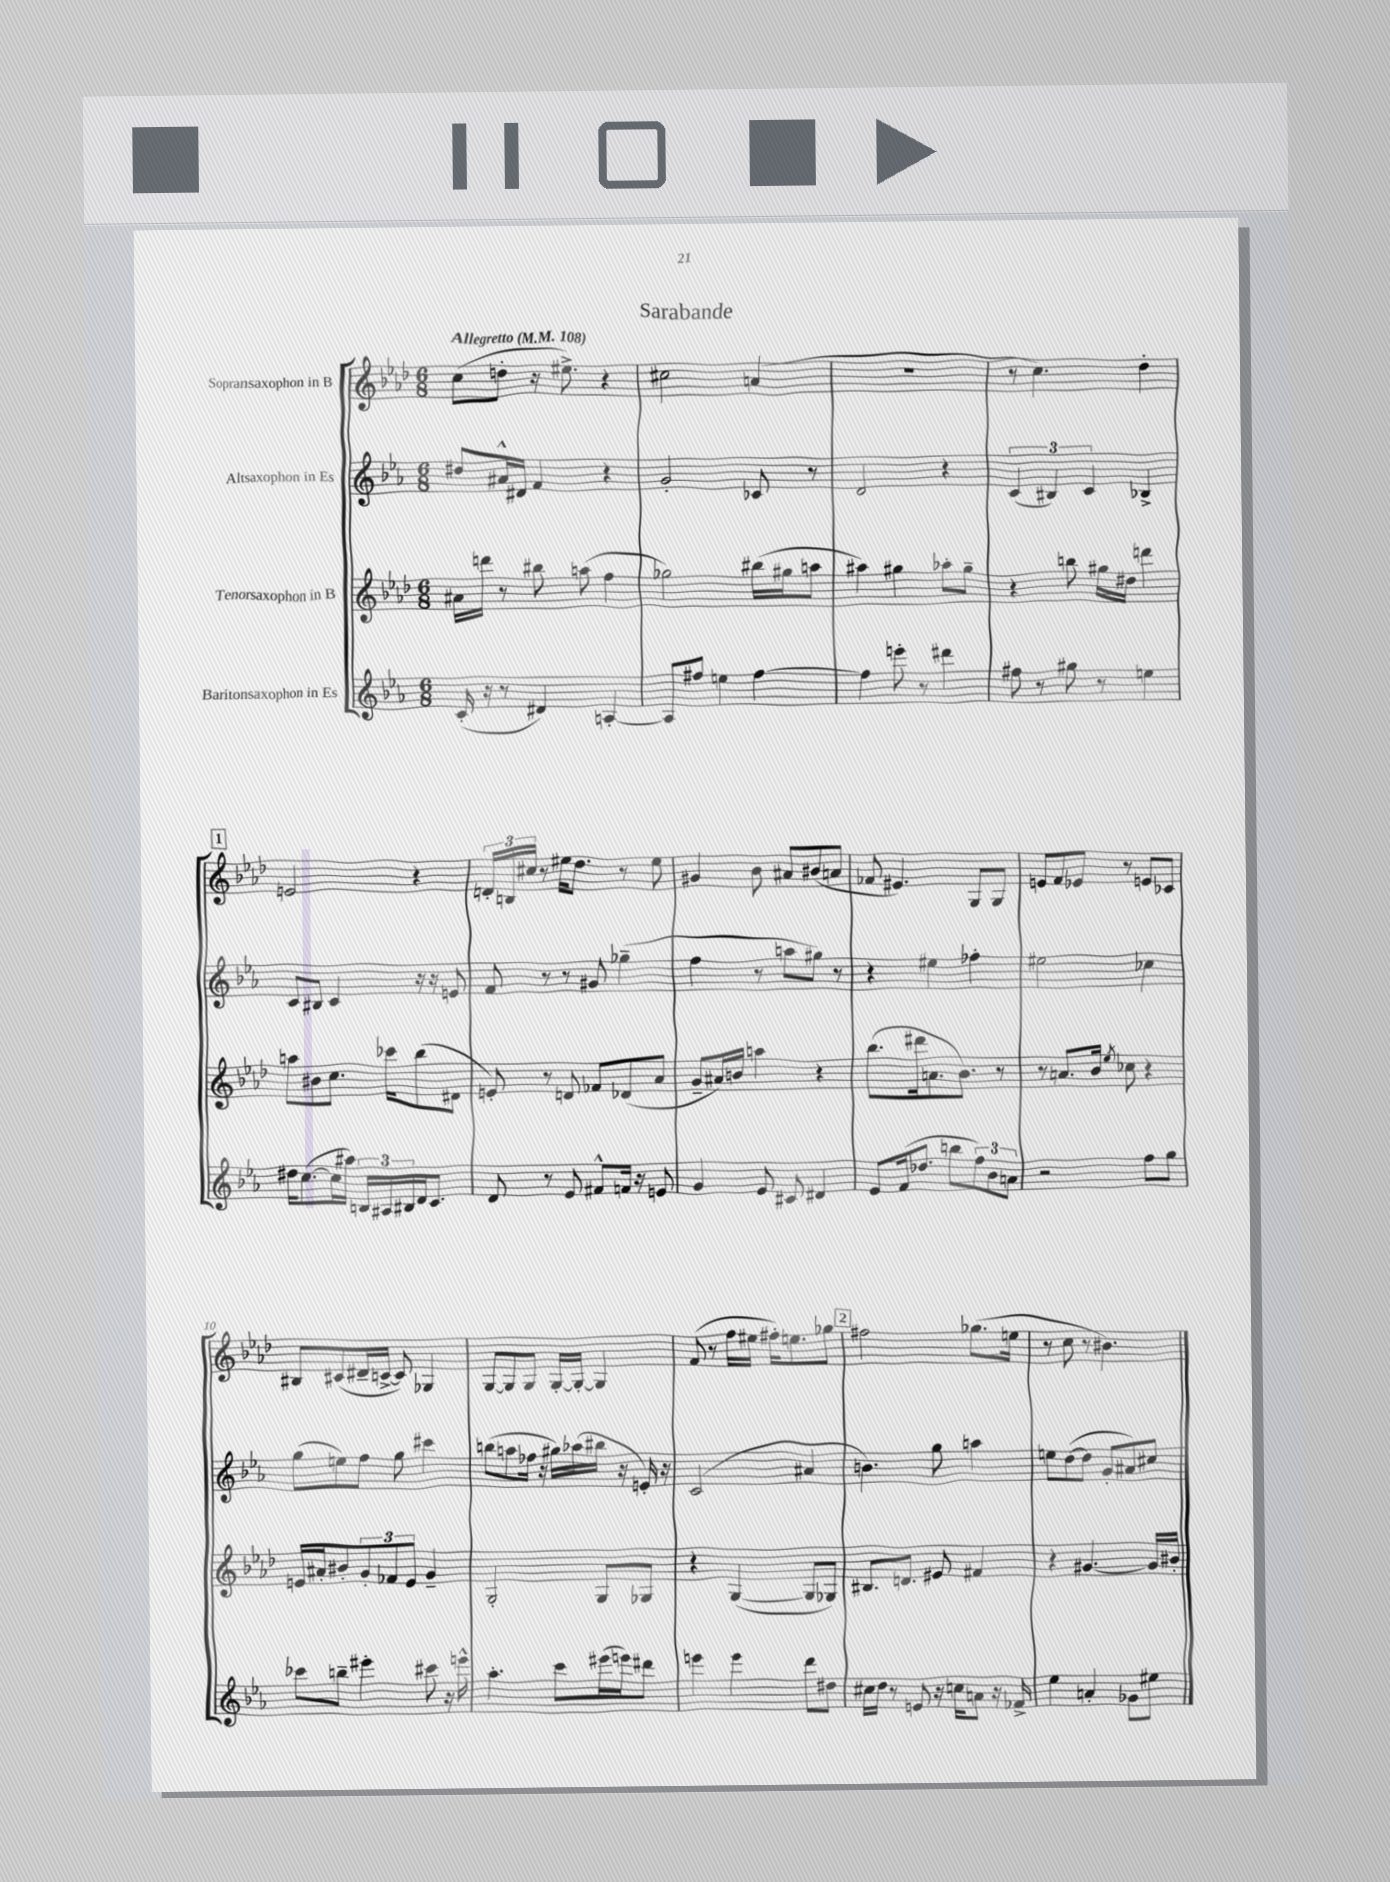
\header { title = "Sarabande" }
<<
\new StaffGroup <<
\new Staff = "s0" \with { instrumentName = "Sopransaxophon in B" } {
    \clef treble \key aes \major \numericTimeSignature \time 6/8 \tempo "Allegretto" 4 = 108
    c''8( d''8-. r16 eis''8.->) r4 |
    cis''2 a'4( |
    R2. |
    r8 c''4.) des''4-. |
    \mark \markup { \box "1" } e'2 r4 |
    \tuplet 3/2 { d'16-. b16 cis''16 } r8 eis''16 des''8. r8 eis''8 |
    gis'4 bes'8 ais'8 bis'8( a'8 |
    fes'8 eis'4.) g8 g8 |
    e'8 f'8 ees'8 r8 e'8 ces'8 |
    bis8 cis'8( dis'16-- c'16~-> c'8) ges4 |
    g8~ g8 g8 g16~-. g16~-. g4 |
    f'8( r8 f''16 eis''16 fis''16-.) e''8. ges''8 |
    \mark \markup { \box "2" } fis''2 ges''8.( e''16 |
    r8 c''8 r8 bis'4.) \bar "|." |
}
\new Staff = "s1" \with { instrumentName = "Altsaxophon in Es" } {
    \clef treble \key ees \major \numericTimeSignature \time 6/8
    dis''8 ais'16-^ dis'16 f'4 r4 |
    g'2-. ces'8 r8 |
    d'2 r4 |
    \tuplet 3/2 { c'4( bis4) c'4 } bes4-> |
    \mark \markup { \box "1" } c'8 bis8 c'4 r16 r16 e'8 |
    f'8 r8 r8 gis'8 ges''4--( |
    f''4 r8 a''8 gis''8) r8 |
    r4 eis''4 fes''4-. |
    eis''2 ces''4 |
    g''8( e''8) f''8 g''8 cis'''4 |
    b''8( a''8 fes''16 r16 gis''16) aes''16( bis''16 r16 e'16-.) r16 |
    c'2( ais'4 |
    \mark \markup { \box "2" } b'4.) g''8 a''4 |
    e''8 d''8~( d''8 g'8-. ais'8) cis''8 \bar "|." |
}
\new Staff = "s2" \with { instrumentName = "Tenorsaxophon in B" } {
    \clef treble \key aes \major \numericTimeSignature \time 6/8
    ais'16 d'''16 r8 bis''8 a''8( f''4 |
    ges''2) bis''16( gis''16 a''8 |
    ais''4) gis''4 aes''8-. gis''8-- |
    r4 b''8 gis''16 dis''16 d'''4 |
    \mark \markup { \box "1" } a''8 bis'8 c''8. ces'''16 bes''8( dis'8 |
    e'8-.) r8 d'8 fes'8 des'8( aes'8 |
    g'8-- ais'16) b'16 a''4 r4 |
    bes''8.( dis'''16 a'8. bes'8.) r8 |
    r8 a'8. bes'16 \acciaccatura { ees''8 } ces''8 r4 |
    e'16 ais'16-. bis'8-. \tuplet 3/2 { g'8-. fes'8 e'8 } g'4-- |
    g2-. g8 ges8 |
    r4 g4~( g8 ges8) |
    \mark \markup { \box "2" } bis8. d'8. eis'8 fis'4 |
    r4 gis'4.~ gis'16 bis'16-. \bar "|." |
}
\new Staff = "s3" \with { instrumentName = "Baritonsaxophon in Es" } {
    \clef treble \key ees \major \numericTimeSignature \time 6/8
    c'16-.( r16 r8 dis'4) a4~-. |
    a8 fis''8 e''4 fis''4~ |
    fis''4 e'''8-. r8 dis'''4 |
    fis''8 r8 gis''8 r8 e''4 |
    \mark \markup { \box "1" } dis''16 c''8.~( c''16 ais''16) \tuplet 3/2 { b16 ais16 bis16 } d'16 c'8. |
    d'8 r8 ees'8 fis'8-^ f'16 r16 e'8 |
    g'4 ees'8 cis'8 dis'4 |
    ees'8 f'16( des''8. b''8 \tuplet 3/2 { f''8) bes'8 a'8 } |
    r2 f''8 g''8 |
    ces'''8 b''8-- eis'''4-. cis'''8 r16 e'''16-^ |
    aes''4.-. c'''8 eis'''16( e'''16) dis'''8 |
    e'''4 e'''4 d'''8 dis''8 |
    \mark \markup { \box "2" } cis''16 d''16 r8 e'8 r16 c''16 a'8 r16 fes'16-> |
    ees''4 a'4-. ges'8 eis''8 \bar "|." |
}
>>
>>
